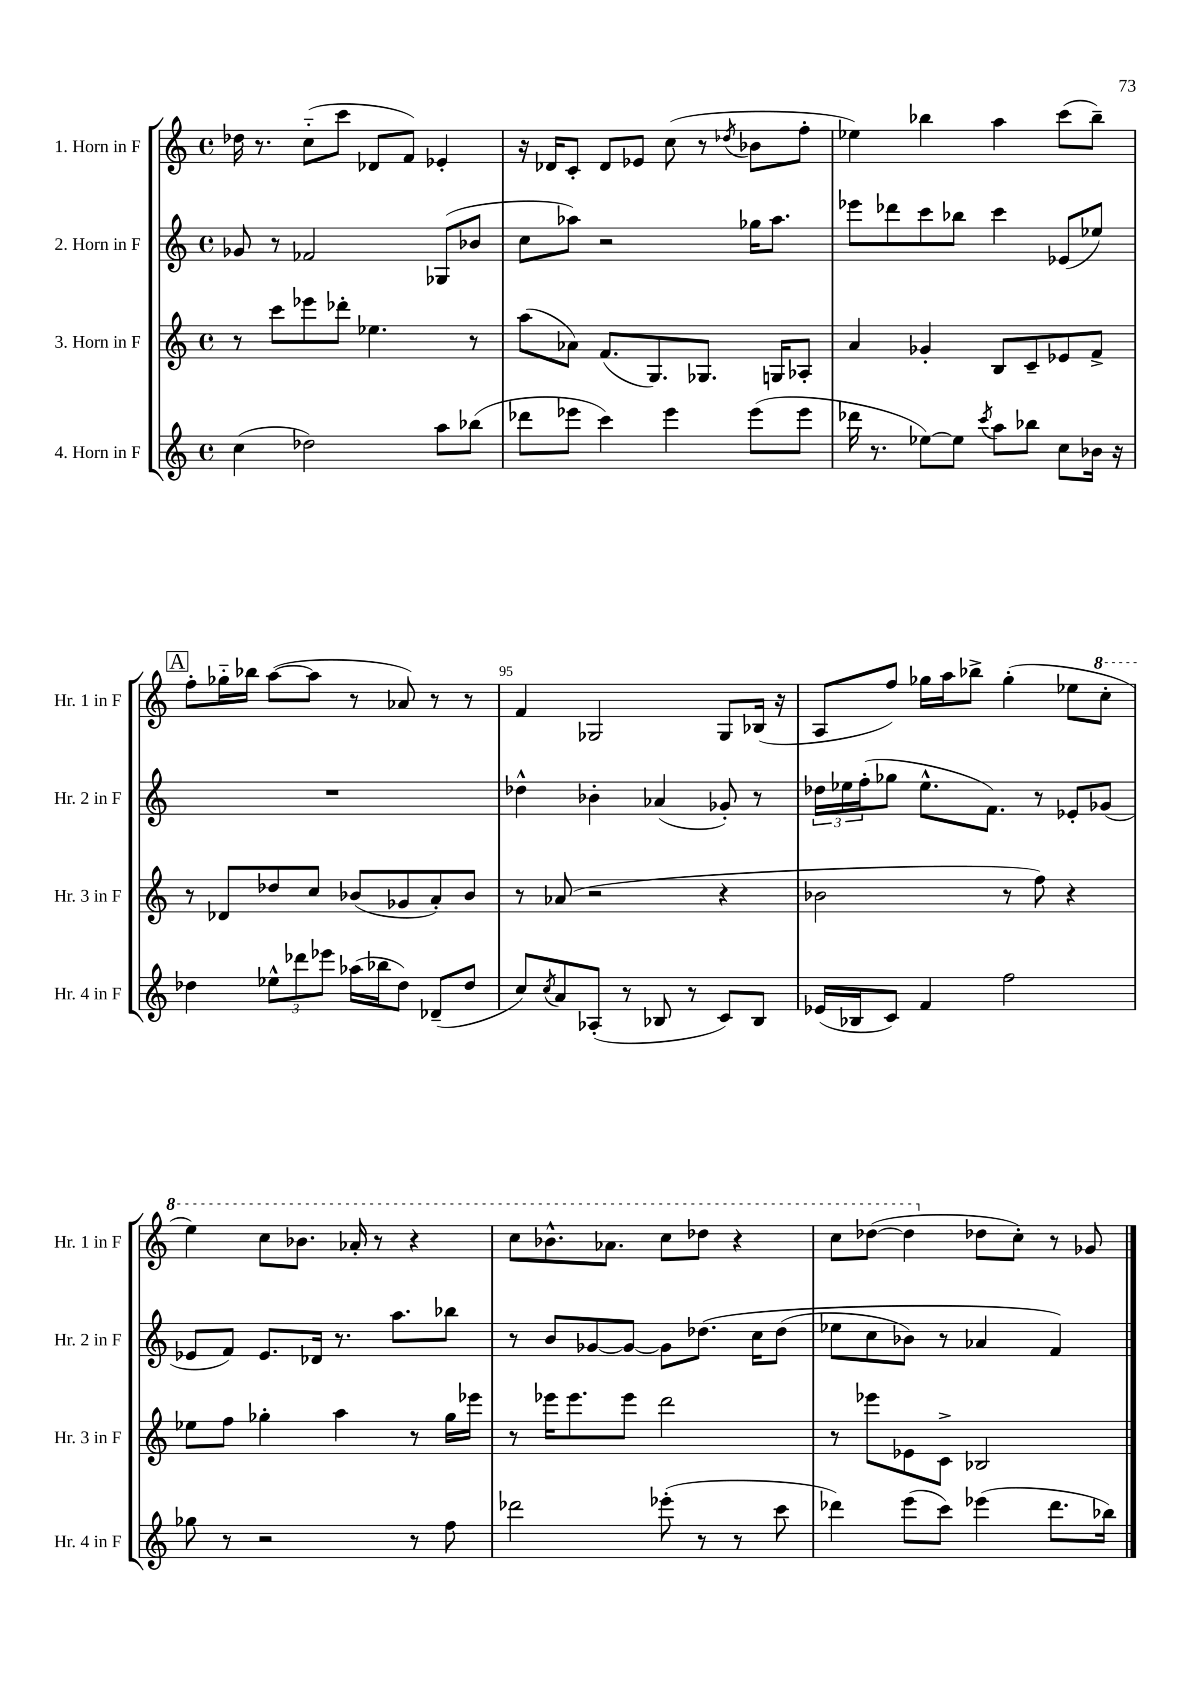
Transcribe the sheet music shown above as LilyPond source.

<<
\new StaffGroup <<
\new Staff = "s0" \with { instrumentName = "1. Horn in F" shortInstrumentName = "Hr. 1 in F" } {
    \clef treble \key c \major \defaultTimeSignature \time 4/4
    des''16 r8. c''8-_( c'''8 des'8 f'8) ees'4-. |
    r16 des'16 c'8-. des'8 ees'8 c''8( r8 \acciaccatura { des''8 } bes'8 f''8-. |
    ees''4) bes''4 a''4 c'''8( bes''8--) |
    \mark \markup { \box "A" } f''8-. ges''16-_ bes''16 a''8~( a''8 r8 aes'8) r8 r8 |
    f'4 ges2 ges8 bes16( r16 |
    a8 f''8) ges''16 a''16 bes''8-> ges''4-.( ees''8 \ottava #1 c'''8-. |
    e'''4) c'''8 bes''8. aes''16-. r8 r4 |
    c'''8 bes''8.-^ aes''8. c'''8 des'''8 r4 |
    c'''8 des'''8~( des'''4 \ottava #0 des''8 c''8-.) r8 ges'8 \bar "|." |
}
\new Staff = "s1" \with { instrumentName = "2. Horn in F" shortInstrumentName = "Hr. 2 in F" } {
    \clef treble \key c \major \defaultTimeSignature \time 4/4
    ges'8 r8 fes'2 ges8( bes'8 |
    c''8 aes''8) r2 ges''16 aes''8. |
    ees'''8 des'''8 c'''8 bes''8 c'''4 ees'8( ees''8) |
    \mark \markup { \box "A" } R1 |
    des''4-^ bes'4-. aes'4( ges'8-.) r8 |
    \tuplet 3/2 { des''16 ees''16 f''16-.( } ges''8 ees''8.-^ f'8.) r8 ees'8-. ges'8( |
    ees'8 f'8) ees'8. des'16 r8. a''8. bes''8 |
    r8 b'8 ges'8~ ges'8~ ges'8 des''8.\( c''16 des''8( |
    ees''8 c''8 bes'8) r8 aes'4 f'4\) \bar "|." |
}
\new Staff = "s2" \with { instrumentName = "3. Horn in F" shortInstrumentName = "Hr. 3 in F" } {
    \clef treble \key c \major \defaultTimeSignature \time 4/4
    r8 c'''8 ees'''8 des'''8-. ees''4. r8 |
    a''8( aes'8) f'8.( g8.) ges8. g16 aes8-. |
    a'4 ges'4-. b8 c'8-- ees'8 f'8-> |
    \mark \markup { \box "A" } r8 des'8 des''8 c''8 bes'8( ges'8 a'8-.) bes'8 |
    r8 aes'8( r2 r4 |
    bes'2 r8 f''8) r4 |
    ees''8 f''8 ges''4-. a''4 r8 ges''16 ees'''16 |
    r8 ees'''16 ees'''8. ees'''8 d'''2 |
    r8 ees'''8 ees'8 c'8-> bes2 \bar "|." |
}
\new Staff = "s3" \with { instrumentName = "4. Horn in F" shortInstrumentName = "Hr. 4 in F" } {
    \clef treble \key c \major \defaultTimeSignature \time 4/4
    c''4( des''2) a''8 bes''8( |
    des'''8 ees'''8 c'''4) ees'''4 ees'''8( ees'''8 |
    des'''16 r8. ees''8~) ees''8 \acciaccatura { c'''8 } a''8 bes''8 c''8 bes'16 r16 |
    \mark \markup { \box "A" } des''4 \tuplet 3/2 { ees''8-^ des'''8 ees'''8 } aes''16( bes''16 des''8) des'8--( des''8 |
    c''8) \acciaccatura { c''8 } a'8 aes8-.( r8 bes8 r8 c'8) bes8 |
    ees'16( bes16 c'8) f'4 f''2 |
    ges''8 r8 r2 r8 f''8 |
    des'''2 ees'''8-.( r8 r8 c'''8 |
    des'''4) e'''8( c'''8) ees'''4( des'''8. bes''16) \bar "|." |
}
>>
>>
\layout { \context { \Score currentBarNumber = #91 \override BarNumber.break-visibility = ##(#f #t #t) barNumberVisibility = #(every-nth-bar-number-visible 5) } }
